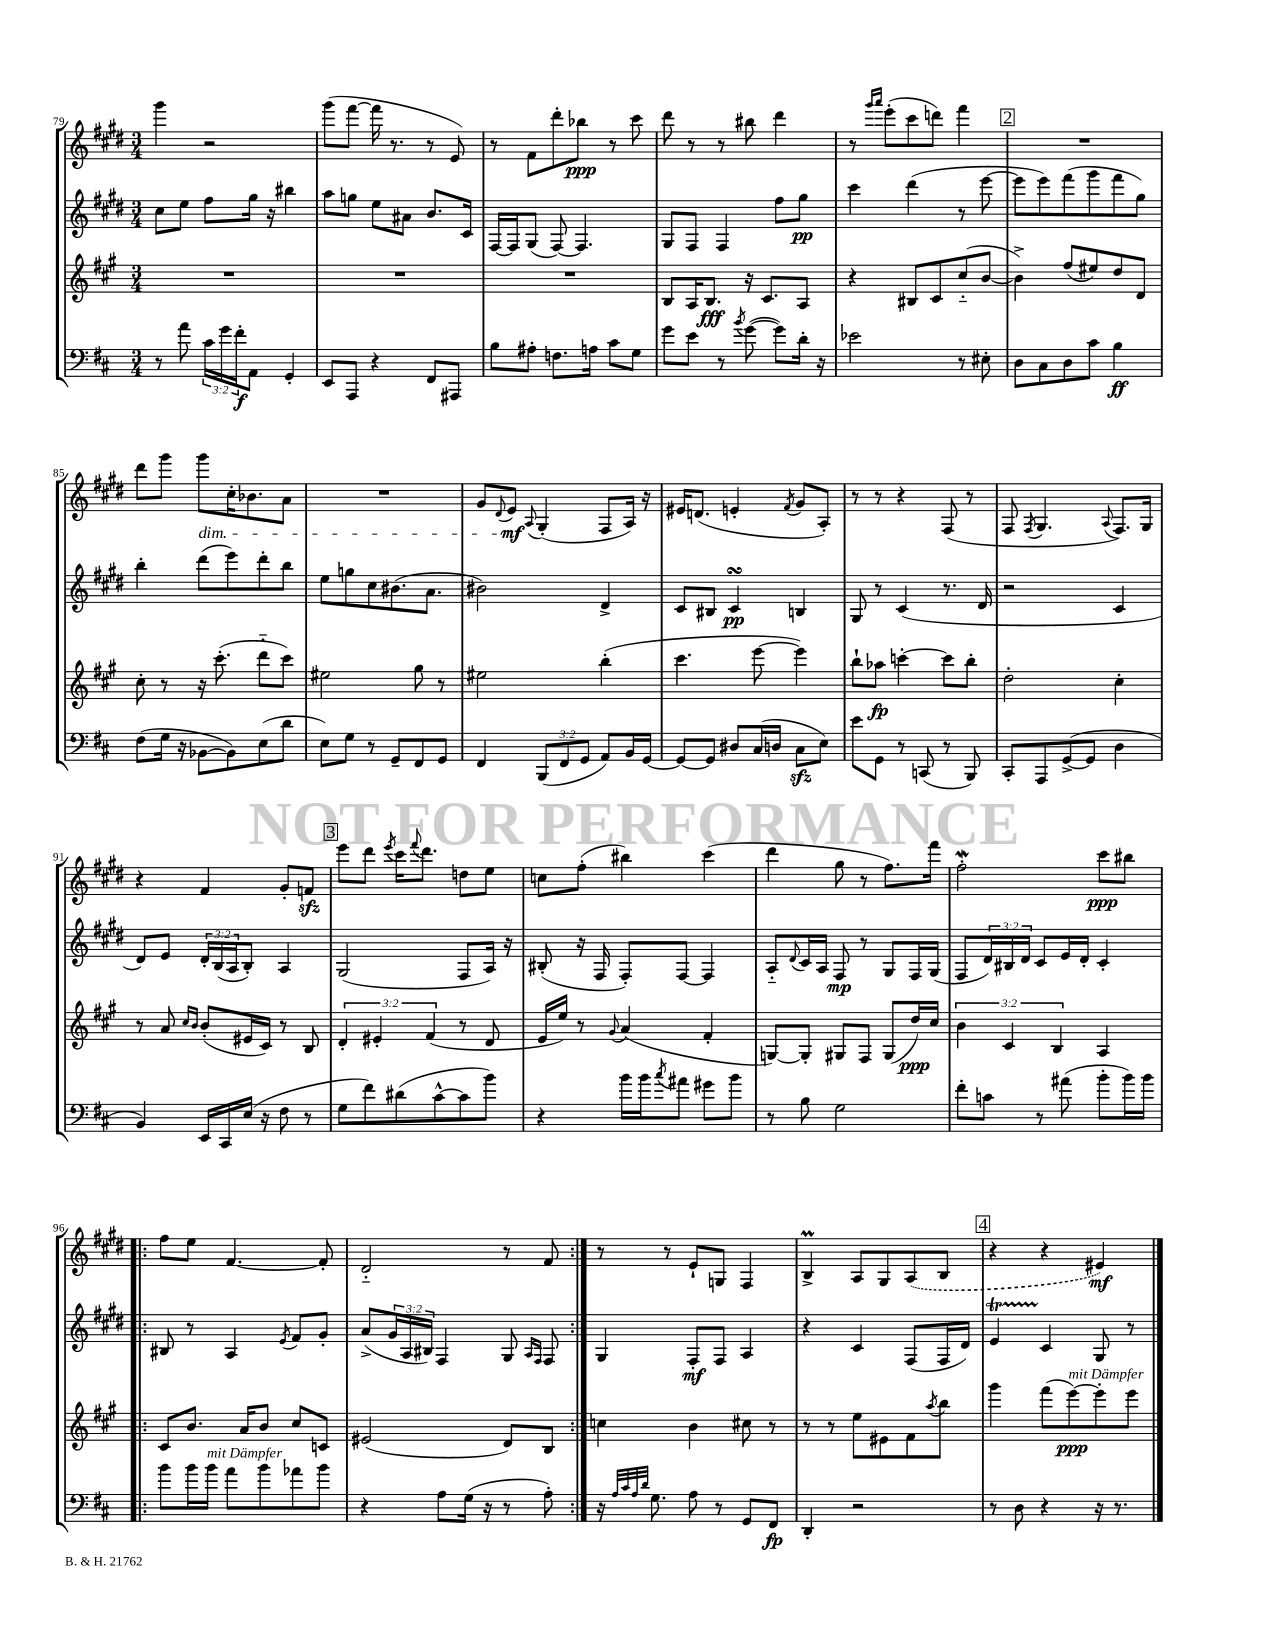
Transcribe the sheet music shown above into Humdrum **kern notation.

**kern	**dynam	**kern	**dynam	**kern	**dynam	**kern	**dynam
*part4	*part4	*part3	*part3	*part2	*part2	*part1	*part1
*staff4	*staff4	*staff3	*staff3	*staff2	*staff2	*staff1	*staff1
*clefF4	*	*clefG2	*	*clefG2	*	*clefG2	*
*k[f#c#]	*	*k[f#c#g#]	*	*k[f#c#g#d#]	*	*k[f#c#g#d#]	*
*M3/4	*	*M3/4	*	*M3/4	*	*M3/4	*
=79	=79	=79	=79	=79	=79	=79	=79
8r	.	2.r	.	8cc#\L	.	4ggg#\	.
8a\	.	.	.	8ee\J	.	.	.
24c#\LL	.	.	.	8ff#\L	.	2r	.
24g\	.	.	.	.	.	.	.
24f#'\J	f	.	.	.	.	.	.
8AA\J	.	.	.	16gg#\Jk	.	.	.
.	.	.	.	16r	.	.	.
4GG'/	.	.	.	4bb#X\	.	.	.
=80	=80	=80	=80	=80	=80	=80	=80
8EE/L	.	2.r	.	8aa\L	.	(8ggg#\L	.
8AAA/J	.	.	.	8ggn\J	.	[8fff#\J	.
4r	.	.	.	8ee\L	.	16fff#\]	.
.	.	.	.	.	.	8.r	.
.	.	.	.	8a#X\J	.	.	.
8FF#/L	.	.	.	8.b/L	.	8r	.
8AAA#X/J	.	.	.	.	.	8e/)	.
.	.	.	.	16c#/Jk	.	.	.
=81	=81	=81	=81	=81	=81	=81	=81
8B\L	.	2.r	.	[16F#/LL	.	8r	.
.	.	.	.	16F#/J]	.	.	.
8A#X'\J	.	.	.	(8G#/J	.	8f#\L	.
8.Fn\L	.	.	.	[8F#/)	.	8ddd#'\	.
.	.	.	.	4.F#/]	.	8bb-X\J	ppp
16An\Jk	.	.	.	.	.	.	.
8c#\L	.	.	.	.	.	8r	.
8G\J	.	.	.	.	.	8ccc#\	.
=82	=82	=82	=82	=82	=82	=82	=82
8g\L	.	8B/L	.	8G#/L	.	8ddd#\	.
8e\J	.	16A/K	.	8F#/J	.	8r	.
.	.	8.B/J	fff	.	.	.	.
8r	.	.	.	4F#/	.	8r	.
8qb/	.	.	.	.	.	.	.
([8g\	.	16r	.	.	.	8bb#X\	.
.	.	8.c#/L	.	.	.	.	.
8g\L])	.	.	.	8ff#\L	.	4ddd#\	.
16d'\Jk	.	8A/J	.	8gg#\J	pp	.	.
16r	.	.	.	.	.	.	.
=83	=83	=83	=83	=83	=83	=83	=83
2e-X\	.	4r	.	4ccc#\	.	8r	.
.	.	.	.	.	.	16qqggg#/LL	.
.	.	.	.	.	.	16qqaaa/JJ	.
.	.	.	.	.	.	(8eee'\L	.
.	.	8B#X/L	.	(4ddd#\	.	8ccc#\	.
.	.	8c#/	.	.	.	8dddn\J)	.
8r	.	(8cc#/	.	8r	.	4fff#\	.
8E#X'\	.	[8b/J	.	[8eee\	.	.	.
!!LO:REH:place=s1:t=2
=84	=84	=84	=84	=84	=84	=84	=84
8D\L	.	4b^\])	.	8eee\L]	.	2.r	.
8C#\	.	.	.	8eee\)	.	.	.
8D\	.	(8ff#/L	.	(8fff#\	.	.	.
8c#\J	.	8ee#X/)	.	8ggg#\	.	.	.
4B\	ff	8dd/	.	8fff#\	.	.	.
.	.	8d/J	.	8gg#\J)	.	.	.
!!LO:LB:g=z
=85	=85	=85	=85	=85	=85	=85	=85
(8F#\L	.	8cc#'\	.	4bb'\	.	8ddd#\L	.
16G\Jk	.	8r	.	.	.	8ggg#\J	.
16r	.	.	.	.	.	.	.
!	!	!	!	!	!	!LO:TX:b:i:t=dim.	!
[8BB-X\L	.	16r	.	(8ddd#\L	.	8ggg#\L	.
.	.	(8.ccc#'\	.	.	.	.	.
8BB-\])	.	.	.	8eee\)	.	16cc#'\K	.
.	.	.	.	.	.	8.b-X\	.
(8E\	.	8ddd\L	.	8ddd#'\	.	.	.
8d\J	.	8ccc#\J)	.	8bb\J	.	8a\J	.
=86	=86	=86	=86	=86	=86	=86	=86
8E\L)	.	2ee#X\	.	8ee\L	.	2.r	.
8G\J	.	.	.	8ggn\	.	.	.
8r	.	.	.	8cc#\	.	.	.
8GG~/L	.	.	.	(8.b#X\	.	.	.
8FF#/	.	8gg#\	.	.	.	.	.
.	.	.	.	8.a\J	.	.	.
8GG/J	.	8r	.	.	.	.	.
=87	=87	=87	=87	=87	=87	=87	=87
4FF#/	.	2ee#X\	.	2b#X\)	.	8g#/L	.
.	.	.	.	.	.	8qqd#/	.
.	.	.	.	.	.	8e/J	mf
.	.	.	.	.	.	8qqA/	.
(12BBB/L	.	.	.	.	.	(4G#'/	.
12FF#/	.	.	.	.	.	.	.
12GG/J	.	.	.	.	.	.	.
8AA/L)	.	(4bb'\	.	4d#^/	.	8F#/L	.
16BB/L	.	.	.	.	.	16A/Jk)	.
[16GG/JJ	.	.	.	.	.	16r	.
=88	=88	=88	=88	=88	=88	=88	=88
8GG/L_	.	4.ccc#\	.	8c#/L	.	16e#X/KL	.
.	.	.	.	.	.	(8.dn/J	.
8GG/J]	.	.	.	8B#X/J	.	.	.
8D#X/L	.	.	.	4c#sSSS/	pp	4en'/	.
(16C#/L	.	[8eee\	.	.	.	.	.
16Dn/JJ	.	.	.	.	.	.	.
.	.	.	.	.	.	8qf#/	.
8C#zz\L	.	4eee\])	.	4Bn/	.	8g#/L	.
8E\J)	.	.	.	.	.	8A'/J)	.
=89	=89	=89	=89	=89	=89	=89	=89
8e\L	.	8bb`\L	.	8G#/	.	8r	.
8GG\J	.	8aa-X\J	fp	8r	.	8r	.
8r	.	[4cccn'\	.	(4c#/	.	4r	.
(8CCn/	.	.	.	.	.	.	.
8r	.	8ccc\L]	.	8.r	.	(8F#/	.
8BBB/)	.	8bb'\J	.	.	.	8r	.
.	.	.	.	16d#/	.	.	.
=90	=90	=90	=90	=90	=90	=90	=90
8CC#'/L	.	2dd'\	.	2r	.	8F#/	.
.	.	.	.	.	.	8qF#/	.
8AAA/	.	.	.	.	.	4.G#/	.
([8GG^/	.	.	.	.	.	.	.
8GG/J]	.	.	.	.	.	.	.
.	.	.	.	.	.	8qqA/	.
4D\	.	4cc#'\	.	4c#/	.	8.F#/L)	.
.	.	.	.	.	.	16G#/Jk	.
!!LO:LB:g=z
=91	=91	=91	=91	=91	=91	=91	=91
4BB/)	.	8r	.	8d#/L)	.	4r	.
.	.	8a/	.	8e/J	.	.	.
.	.	16qqcc#/LL	.	.	.	.	.
.	.	16qqb/JJ	.	.	.	.	.
16EE/LL	.	(8b'/L	.	24d#'/LL	.	4f#/	.
.	.	.	.	(24B/	.	.	.
16CC#/	.	.	.	.	.	.	.
.	.	.	.	24A/J	.	.	.
(16E/JJ	.	16e#X/L	.	8B'/J)	.	.	.
16r	.	16c#/JJ)	.	.	.	.	.
8F#\	.	8r	.	4A/	.	8g#'/L	.
8r	.	8B/	.	.	.	8fnzz/J	.
!!LO:REH:place=s1:t=3
=92	=92	=92	=92	=92	=92	=92	=92
8G\L	.	6d'/	.	(2G#/	.	8eee\L	.
8f#\)	.	.	.	.	.	8ddd#\J	.
.	.	6e#X'/	.	.	.	.	.
.	.	.	.	.	.	8qeee/	.
(8d#X\	.	.	.	.	.	16ccc#\KL	.
.	.	.	.	.	.	8qqfff#/	.
.	.	.	.	.	.	8.ddd#\J	.
.	.	(6f#/	.	.	.	.	.
[8c#^^\	.	.	.	.	.	.	.
8c#\]	.	8r	.	8F#/L	.	8ddn\L	.
8b\J)	.	8d/	.	16A/Jk)	.	8ee\J	.
.	.	.	.	16r	.	.	.
=93	=93	=93	=93	=93	=93	=93	=93
4r	.	16e/LL	.	(8B#X'/	.	8ccn\L	.
.	.	16ee/JJ)	.	.	.	.	.
.	.	8r	.	16r	.	(8ff#'\J	.
.	.	.	.	16F#/	.	.	.
.	.	8qqg#/	.	.	.	.	.
16b\LL	.	(4a/	.	8F#'/L)	.	4bb#X\)	.
16b\J	.	.	.	.	.	.	.
8qcc#/	.	.	.	.	.	.	.
8a#X\J	.	.	.	[8F#/J	.	.	.
8g#X\L	.	4f#'/	.	4F#/]	.	(4ccc#\	.
8b\J	.	.	.	.	.	.	.
=94	=94	=94	=94	=94	=94	=94	=94
8r	.	[8Gn/L)	.	8A/L	.	4ddd#\	.
.	.	.	.	8qqd#/	.	.	.
8B\	.	8G'/J]	.	16c#/L	.	.	.
.	.	.	.	16A/JJ	.	.	.
2G\	.	8G#X/L	.	8F#/	mp	8gg#\	.
.	.	8F#/J	.	8r	.	8r	.
.	.	(8G#/L	.	8G#/L	.	8.ff#\L)	.
.	.	16dd/L)	ppp	16F#/L	.	.	.
.	.	16cc#/JJ	.	(16G#/JJ	.	16fff#\Jk	.
=95	=95	=95	=95	=95	=95	=95	=95
8f#'\L	.	6b\	.	8F#/L	.	2ff#W'\	.
8cn\J	.	.	.	24d#/L)	.	.	.
.	.	6c#/	.	24B#X/	.	.	.
.	.	.	.	24d#/JJ	.	.	.
8r	.	.	.	8c#/L	.	.	.
.	.	6B/	.	.	.	.	.
(8a#X\	.	.	.	16e/L	.	.	.
.	.	.	.	16d#'/JJ	.	.	.
8b'\L	.	4A/	.	4c#'/	.	8ccc#\L	ppp
16b\L)	.	.	.	.	.	8bb#X\J	.
16b\JJ	.	.	.	.	.	.	.
!!LO:LB:g=z
=96!|:	=96!|:	=96!|:	=96!|:	=96!|:	=96!|:	=96!|:	=96!|:
8b\L	.	8c#/L	.	8B#X/	.	8ff#\L	.
16b\L	.	8.b/J	.	8r	.	8ee\J	.
!LO:TX:a:i:t=mit Dämpfer	!	!	!	!	!	!	!
16b\JJ	.	.	.	.	.	.	.
8a\L	.	.	.	4A/	.	[4.f#/	.
.	.	16a/KL	.	.	.	.	.
8b\	.	8b/J	.	.	.	.	.
.	.	.	.	8qe/	.	.	.
8a-X\	.	8cc#/L	.	8f#/L	.	.	.
8b\J	.	8cn/J	.	8g#'/J	.	8f#'/]	.
=97	=97	=97	=97	=97	=97	=97	=97
4r	.	(2e#X/	.	(8a^/L	.	2d#/	.
.	.	.	.	24g#/L	.	.	.
.	.	.	.	24A/	.	.	.
.	.	.	.	24B#X/JJ)	.	.	.
8A\L	.	.	.	4F#/	.	.	.
(16G\Jk	.	.	.	.	.	.	.
16r	.	.	.	.	.	.	.
8r	.	8d/L)	.	8G#/	.	8r	.
.	.	.	.	16qqA/LL	.	.	.
.	.	.	.	16qqF#/JJ	.	.	.
8A'\)	.	8B/J	.	8F#/	.	8f#/	.
=98:|!	=98:|!	=98:|!	=98:|!	=98:|!	=98:|!	=98:|!	=98:|!
16r	.	4ccn\	.	4G#/	.	8r	.
32qqA/LLL	.	.	.	.	.	.	.
32qqc#/	.	.	.	.	.	.	.
32qqA/	.	.	.	.	.	.	.
32qqd/JJJ	.	.	.	.	.	.	.
8.G\	.	.	.	.	.	.	.
.	.	.	.	.	.	8r	.
8A\	.	4b\	.	8F#'/L	mf	8e`/L	.
8r	.	.	.	8F#/J	.	8Gn/J	.
8GG/L	.	8cc#X\	.	4A/	.	4F#/	.
8FF#/J	fp	8r	.	.	.	.	.
=99	=99	=99	=99	=99	=99	=99	=99
4DD'/	.	8r	.	4r	.	4BM^/	.
.	.	8r	.	.	.	.	.
2r	.	8ee\L	.	4c#/	.	8A/L	.
.	.	8e#X\	.	.	.	8G#/	.
.	.	8f#\	.	(8F#/L	.	(8A/	.
.	.	8qaa/	.	.	.	.	.
.	.	8bb\J	.	16F#/L	.	8B/J	.
.	.	.	.	16d#/JJ)	.	.	.
!!LO:REH:place=s1:t=4
=100	=100	=100	=100	=100	=100	=100	=100
8r	.	4ggg#\	.	4eT/	.	4r	.
8D\	.	.	.	.	.	.	.
4r	.	(8fff#\L	.	4c#/	.	4r	.
!	!	!LO:TX:a:i:t=mit Dämpfer	!	!	!	!	!
.	.	[8eee\)	ppp	.	.	.	.
16r	.	8eee'\]	.	8G#/	.	4e#X/)	mf
8.r	.	.	.	.	.	.	.
.	.	8eee\J	.	8r	.	.	.
==	==	==	==	==	==	==	==
*-	*-	*-	*-	*-	*-	*-	*-
